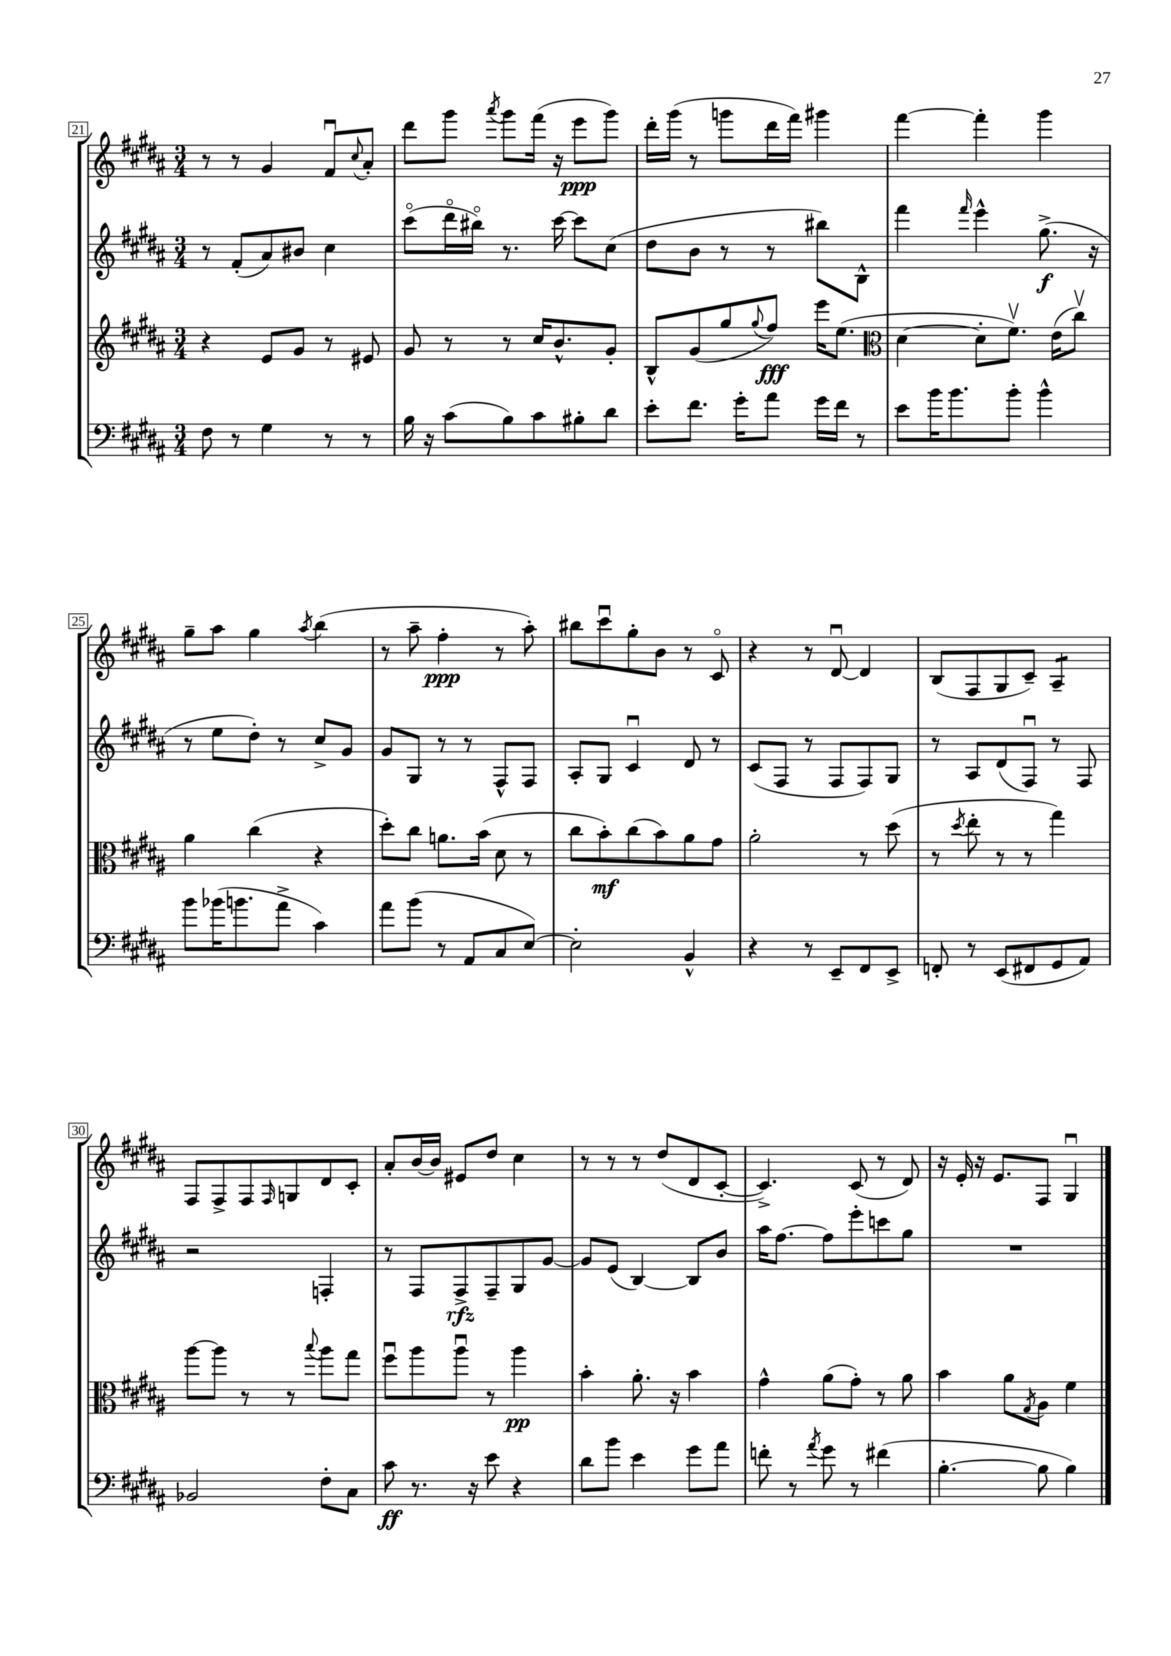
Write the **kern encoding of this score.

**kern	**kern	**kern	**kern
*staff4	*staff3	*staff2	*staff1
*clefF4	*clefG2	*clefG2	*clefG2
*k[f#c#g#d#a#]	*k[f#c#g#d#a#]	*k[f#c#g#d#a#]	*k[f#c#g#d#a#]
*M3/4	*M3/4	*M3/4	*M3/4
8F#	4r	8r	8r
8r	.	(8f#'	8r
4G#	8e	8a#)	4g#
.	8g#	8b#	.
8r	8r	4cc#	8f#u
.	.	.	8qqcc#
8r	8e#	.	8a#'
=	=	=	=
16B	8g#	(8ccc#o	8ddd#
16r	.	.	.
(8c#	8r	16ddd#o	8ggg#
.	.	16bb#o)	.
.	.	.	8qaaa#
8B)	8r	8.r	8ggg#
8c#	16cc#	.	(16fff#
.	8.b^^	[16ccc#	16r
8B#'	.	8ccc#]	8eee
8d#	8g#'	(8cc#	8ggg#)
=	=	=	=
8e'	8B^^	8dd#	16ddd#'
.	.	.	(16ggg#
8.f#	(8g#	8b	8r
.	8gg#	8r	8ggg
16g#'	.	.	.
.	8qqgg#	.	.
8a#	8ff#)	8r	16ddd#
.	.	.	16fff#)
16g#	16eee	8bb#)	4ggg#
16f#	(8.ee	.	.
8r	.	8B^^	.
=	=	=	=
*	*clefC3	*	*
8e	[4d#	4fff#	[4fff#
16b	.	.	.
8.b	.	.	.
.	.	16qqfff#	.
.	8d#']	4eee^^	4fff#']
8b'	8.f#v)	.	.
4b^^	.	(8.gg#^	4ggg#
.	(16e	.	.
.	8cc#v)	.	.
.	.	16r	.
=	=	=	=
8b	4a#	8r	8gg#~
(16b-	.	8ee	8aa#
8.b	.	.	.
.	(4cc#	8dd#')	4gg#
8a#^	.	8r	.
.	.	.	8qaa#
4c#)	4r	8cc#^	(4bb
.	.	8g#	.
=	=	=	=
8a#	8dd#')	8g#	8r
(8b	8cc#	8G#	8aa#~
8r	8.a	8r	4ff#'
8AA#	.	8r	.
.	(16b	.	.
8C#	8d#	8F#^^	8r
[8E)	8r	8F#	8aa#')
=	=	=	=
2E']	8cc#	8A#'	8bb#
.	8b')	8G#	8ccc#u
.	(8cc#	4c#u	8gg#'
.	8b)	.	8b
4BB^^	8a#	8d#	8r
.	8g#	8r	8c#o
=	=	=	=
4r	2a#'	(8c#	4r
.	.	8F#	.
8r	.	8r	8r
8EE~	.	8F#	[8d#u
8FF#	8r	8F#)	4d#]
8EE^	(8dd#	8G#	.
=	=	=	=
8FF'	8r	8r	(8B
.	8qdd#	.	.
8r	8ee'	8A#	8F#
(8EE	8r	(8d#	8G#
8FF#	8r	8F#u)	8c#~)
8GG#	4gg#)	8r	4A#~
8AA#)	.	8F#	.
=	=	=	=
2BB-	[8aa#	2r	8F#
.	8aa#]	.	8F#^
.	8r	.	8F#
.	.	.	16qqF#
.	8r	.	8G
.	8qqbb	.	.
8F#'	8aa#	4F'	8d#
8C#	8gg#	.	8c#'
=	=	=	=
8c#	8ff#u	8r	8a#'
8.r	8aa#	8F#	[16b
.	.	.	16b]
.	8aa#u	8F#^	8e#
16r	.	.	.
8e	8r	8F#~	8dd#
4r	4aa#	8G#	4cc#
.	.	[8g#	.
=	=	=	=
8d#	4b'	8g#]	8r
8b	.	(8e	8r
4e	8.a#'	[4B)	8r
.	.	.	(8dd#
.	16r	.	.
8g#	4b	8B]	8d#
8a#	.	8b	[8c#'
=	=	=	=
8f'	4g#^^	16aa#	4.c#^])
.	.	[8.ff#	.
8r	.	.	.
8qa#	.	.	.
8g#	(8a#	8ff#]	.
8r	8g#')	8eee'	(8c#
(4f#	8r	8ccc	8r
.	8a#	8gg#	8d#)
=	=	=	=
[4.B'	4b	2.r	16r
.	.	.	16e'
.	.	.	16r
.	.	.	8.e
.	8a#	.	.
.	8qG#	.	.
8B]	8A#	.	8F#
4B)	4f#	.	4G#u
==	==	==	==
*-	*-	*-	*-
